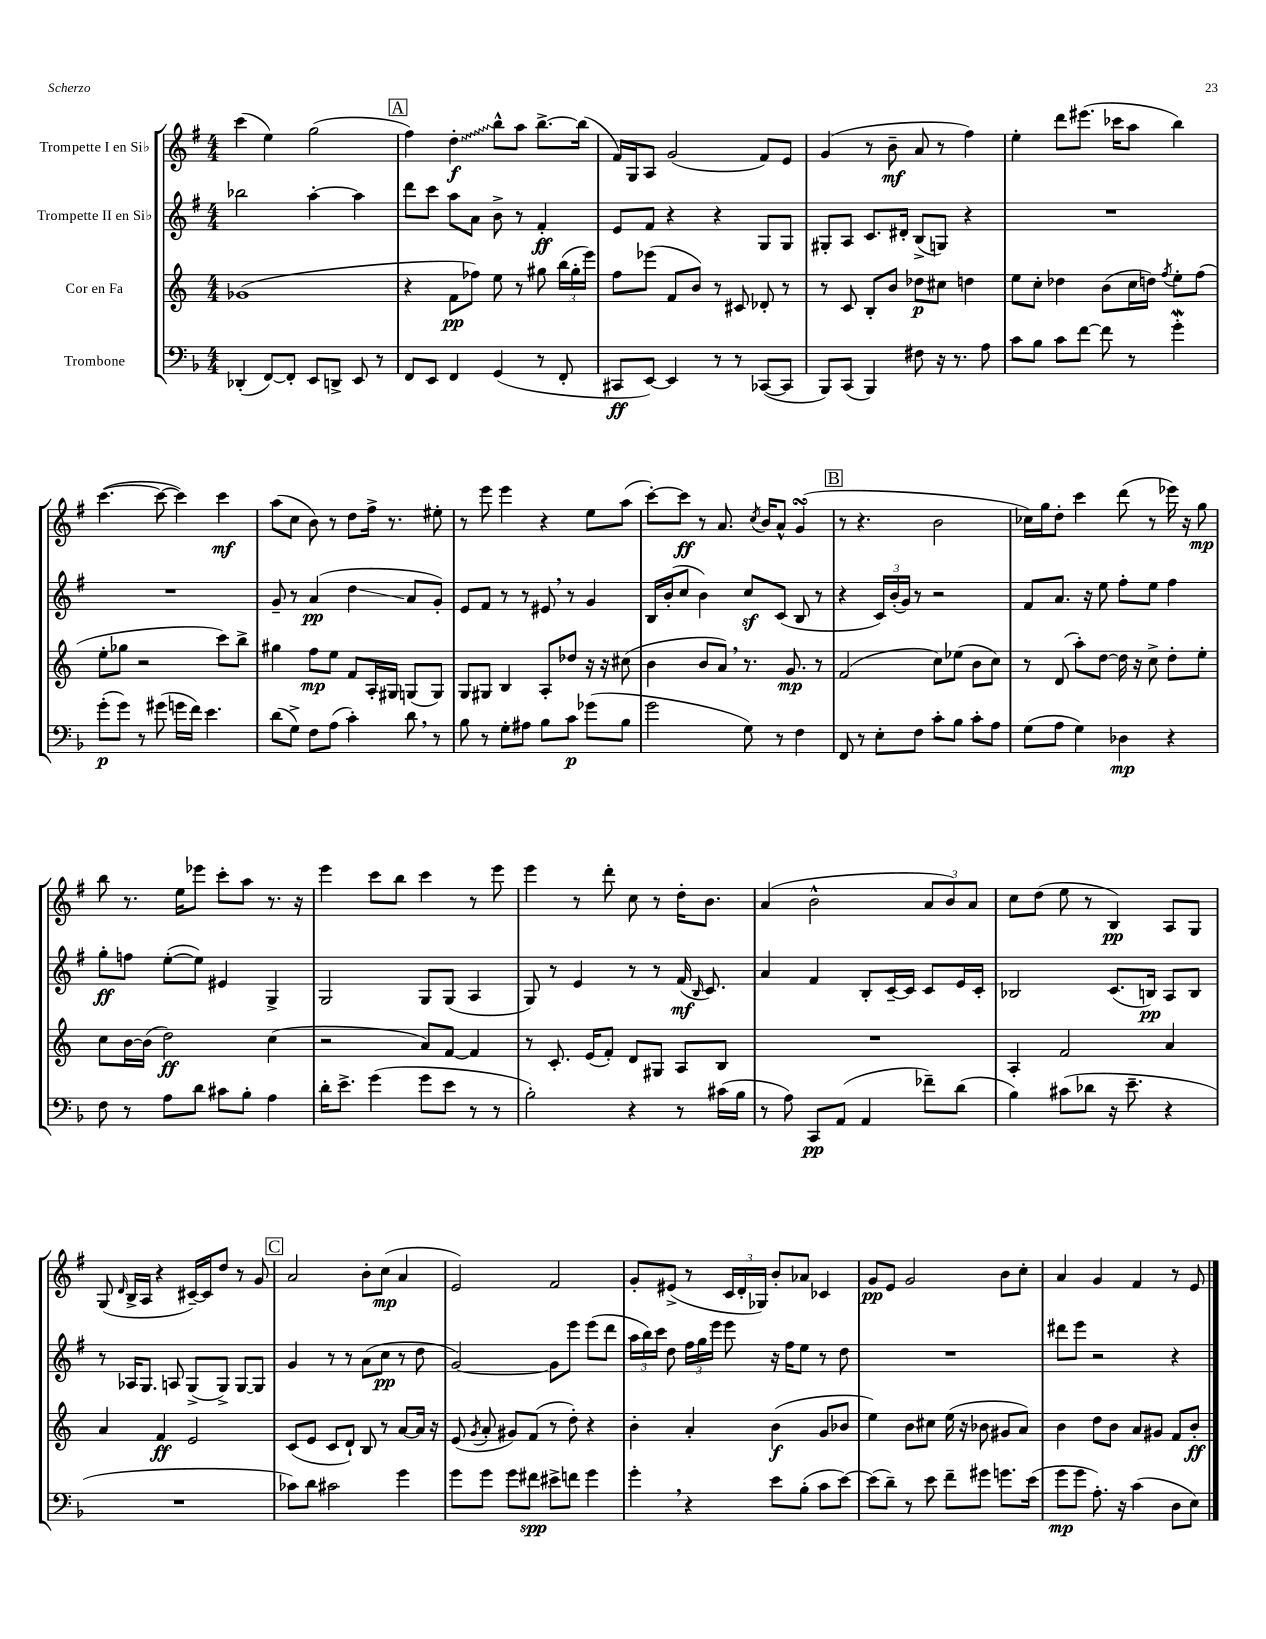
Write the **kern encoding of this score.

**kern	**kern	**kern	**kern
*staff4	*staff3	*staff2	*staff1
*clefF4	*clefG2	*clefG2	*clefG2
*k[b-]	*k[]	*k[f#]	*k[f#]
*M4/4	*M4/4	*M4/4	*M4/4
(4DD-'/	(1g-	2bb-\	(4ccc\
[8FF/L)	.	.	4ee\)
8FF'/]J	.	.	.
8EE/L	.	[4aa'\	(2gg\
8DD^/J	.	.	.
8EE/	.	4aa\]	.
8r	.	.	.
=	=	=	=
8FF/L	4r	8ddd\L	4ff#\)
8EE/J	.	8ccc\J	.
4FF/	8f\L	8aa\L	4dd'\
.	8ff-\J)	8a\J	.
(4GG/	8ee\	8b^\	8bb^^\L
.	8r	8r	8aa\J
8r	8gg#\	4f#'/	[8.bb^\L
8FF'/	(24bb\LL	.	.
.	24gg#'\	.	.
.	.	.	(16bb\]Jk
.	24eee\JJ)	.	.
=	=	=	=
8CC#/L	8ff\L	8e/L	16f#/LL)
.	.	.	16G/J
[8EE/J)	(8eee-\J	8f#/J	8A/J
4EE/]	8f/L	4r	(2g/
.	8b/J)	.	.
8r	8r	4r	.
8r	8c#/	.	.
([8CC-/L	8d-'/	8G/L	8f#/L)
8CC-/]J	8r	8G/J	8e/J
=	=	=	=
8BBB-/L)	8r	8G#'/L	(4g/
(8CC/J	8c/	8A/J	.
4BBB-/)	8B'/L	8.c/L	8r
.	8b/J	.	8b~\
.	.	16d#'/Jk	.
8F#\	8dd-\L	(8B^/L	8a/
16r	8cc#\J	8G/J)	8r
8.r	.	.	.
.	4dd\	4r	4ff#\)
8A\	.	.	.
=	=	=	=
8c\L	8ee\L	1r	4ee'\
8B-\J	8cc'\J	.	.
8c\L	4dd-\	.	8ddd\L
[8f\J	.	.	(8.eee#\J
8f\]	(8b\L	.	.
.	.	.	16ccc-\LK
8r	16cc\L	.	8aa\J
.	16dd\JJ)	.	.
.	8qff/	.	.
4g'\	8ee'\L	.	4bb\)
.	(8ff\J	.	.
=	=	=	=
(8g'\L	8ee'\L	1r	([4.ccc\
8g\J)	8gg-\J	.	.
8r	2r	.	.
(8g#\	.	.	8ccc\_
16g\LL	.	.	4ccc\])
16f\JJ)	.	.	.
4.e\	.	.	.
.	8ccc\L)	.	4ccc\
.	8bb^\J	.	.
=	=	=	=
(8d\L	4gg#\	8g~/	(8aa\L
8G^\J)	.	8r	8cc\J
8F\L	8ff\L	(4a/	8b\)
(8A\J	8ee\J	.	8r
4c'\)	8f/L	4dd\	8dd\L
.	16A'/L	.	16ff#^\Jk
.	16G#/JJ	.	8.r
8d\	(8G/L	8a/L	.
8r	8G/J)	8g'/J)	8ee#'\
=	=	=	=
8B-\	8G/L	8e/L	8r
8r	8G#/J	8f#/J	8eee\
8G'\L	4B/	8r	4eee\
8A#\J	.	8r	.
8B-\L	8A'/L	8e#/	4r
8c\J	8dd-/J	8r	.
(8g-\L	16r	4g/	8ee\L
.	16r	.	.
8B-\J	(8cc#\	.	(8aa\J
=	=	=	=
2g\	4b\	16B/LL	[8ccc'\L)
.	.	(16b'/J	.
.	.	8cc/J	8ccc\]J
.	8b/L	4b\)	8r
.	8a/J)	.	8.a/
8G\)	8.r	8cc/L	.
.	.	.	8qcc/
.	.	.	16b/LK
8r	.	(8c/J	8a^^/J
.	8.g/	.	.
4F\	.	8B/	(4g/
.	8r	8r	.
=	=	=	=
8FF/	(2f/	4r	8r
8r	.	.	4.r
8E'\L	.	24c/LL)	.
.	.	(24b'/	.
.	.	24g/JJ)	.
8F\J	.	8r	.
8c'\L	8cc\L)	2r	2b\
8B-\J	(8ee-\J	.	.
8c'\L	8b\L	.	.
8A\J	8cc\J)	.	.
=	=	=	=
(8G\L	8r	8f#/L	16cc-\LL)
.	.	.	16gg\J
8A\J	(8d/	8.a/J	8dd'\J
4G\)	8aa'\L)	.	4ccc\
.	.	16r	.
.	[8dd\J	8ee\	.
4D-\	16dd\]	8ff#'\L	(8ddd\
.	16r	.	.
.	8cc^\	8ee\J	8r
4r	8dd'\L	4ff#\	16eee-\)
.	.	.	16r
.	8ee'\J	.	8gg\
=	=	=	=
8F\	8cc\L	8gg'\L	8bb\
8r	[16b\L	8ff\J	8.r
.	(16b\]JJ	.	.
8A\L	2dd\)	([8ee'\L	.
.	.	.	16ee\LK
8d\J	.	8ee\]J)	8eee-\J
8c#\L	.	4e#/	8ccc'\L
8B-'\J	.	.	8aa\J
4A\	(4cc\	4G^/	8.r
.	.	.	16r
=	=	=	=
16d'\LK	2r	2G/	4eee\
8.e^\J	.	.	.
(4g\	.	.	8ccc\L
.	.	.	8bb\J
8g\L	8a/L)	8G/L	4ccc\
8e\J	[8f/J	(8G/J	.
8r	4f/]	4A/	8r
8r	.	.	8eee\
=	=	=	=
2B-'\)	8r	8G/)	4eee\
.	8.c'/	8r	.
.	.	4e/	8r
.	(16e/LK	.	.
.	8f'/J)	.	8ddd'\
4r	8d/L	8r	8cc\
.	8G#/J	8r	8r
8r	8A/L	(16f#/	16dd'\LK
.	.	16qqB/	.
.	.	8.c/)	8.b\J
(16c#\LL	8B/J	.	.
16B-\JJ	.	.	.
=	=	=	=
8r	1r	4a/	(4a/
8A\)	.	.	.
8CC/L	.	4f#/	2b^^\
(8AA/J	.	.	.
4AA/	.	8B'/L	.
.	.	[16c~/L	.
.	.	16c/]JJ	.
8f-~\L)	.	8c/L	12a/L
.	.	.	12b/)
(8d\J	.	16e/L	.
.	.	.	12a/J
.	.	16c'/JJ	.
=	=	=	=
4B-\)	4A'/	2B-/	8cc\L
.	.	.	(8dd\J
(8c#\L	2f/	.	8ee\
8d-\J	.	.	8r
16r	.	(8.c/L	4B/)
8.e~\	.	.	.
.	.	16B/Jk)	.
4r	4a/	8A/L	8A/L
.	.	8B/J	8G/J
=	=	=	=
1r	4a/	8r	(8G/
.	.	.	16qqd/
.	.	16A-/LK	16B^/LL
.	.	8.G/J	16A/JJ
.	4f/	.	4r
.	.	8A/	.
.	2e/	(8G^/L	[16c#~/LL)
.	.	.	16c#/]J
.	.	8G^/J)	8dd/J
.	.	[8G/L	8r
.	.	8G/]J	8g/
=	=	=	=
8c-\L)	(8c/L	4g/	2a/
8d\J	8e/J	.	.
2c#\	8c/L	8r	.
.	8d`/J)	8r	.
.	8B/	(8a\L	8b'\L
.	8r	8cc\J	(8cc\J
4g\	[8a/L	8r	4a/
.	16a/]Jk	8dd\	.
.	16r	.	.
=	=	=	=
8g\L	(8e/	[2g/)	2e/)
.	8qg/	.	.
8g\J	8a'/	.	.
8g\L	8g#/L)	.	.
8f#\J	(8f/J	.	.
8e#^\L	8r	8g\]L	2f#/
8f\J	8dd'\)	8eee\J	.
4g\	4r	(8eee\L	.
.	.	8ddd\J	.
=	=	=	=
4g'\	4b'\	24aa\LL	8g'/L
.	.	24bb\)	.
.	.	24ccc\JJ	.
.	.	8dd\	(8e#^/J
4r	4a'/	24ff#\LL	8r
.	.	24gg\	.
.	.	24eee\JJ	.
.	.	8eee\	24c/LL
.	.	.	24d'/
.	.	.	24G-/JJ)
8e\L	(4b\	16r	8b'/L
.	.	16ff#\LK	.
(8B-'\J	.	8ee\J	8a-/J
8c\L	8g/L	8r	4c-/
[8e\J)	8b-/J	8dd\	.
=	=	=	=
(8e\]L	4ee\)	1r	8g/L
8d~\J)	.	.	8e/J
8r	8b\L	.	2g/
8e\	8cc#\J	.	.
8f~\L	(16ee\	.	.
.	16r	.	.
8g#\J	8b-\	.	.
8.g\L	8g#/L	.	8b\L
.	8a/J)	.	8cc'\J
(16e\Jk	.	.	.
=	=	=	=
8g\L	4b\	8ddd#\L	4a/
8g\J	.	8eee\J	.
8.A'\)	8dd\L	2r	4g/
.	8b\J	.	.
16r	.	.	.
(4c\	8a/L	.	4f#/
.	8g#/J	.	.
8D\L	8f/L	4r	8r
8E\J)	8b'/J	.	8e/
==	==	==	==
*-	*-	*-	*-
